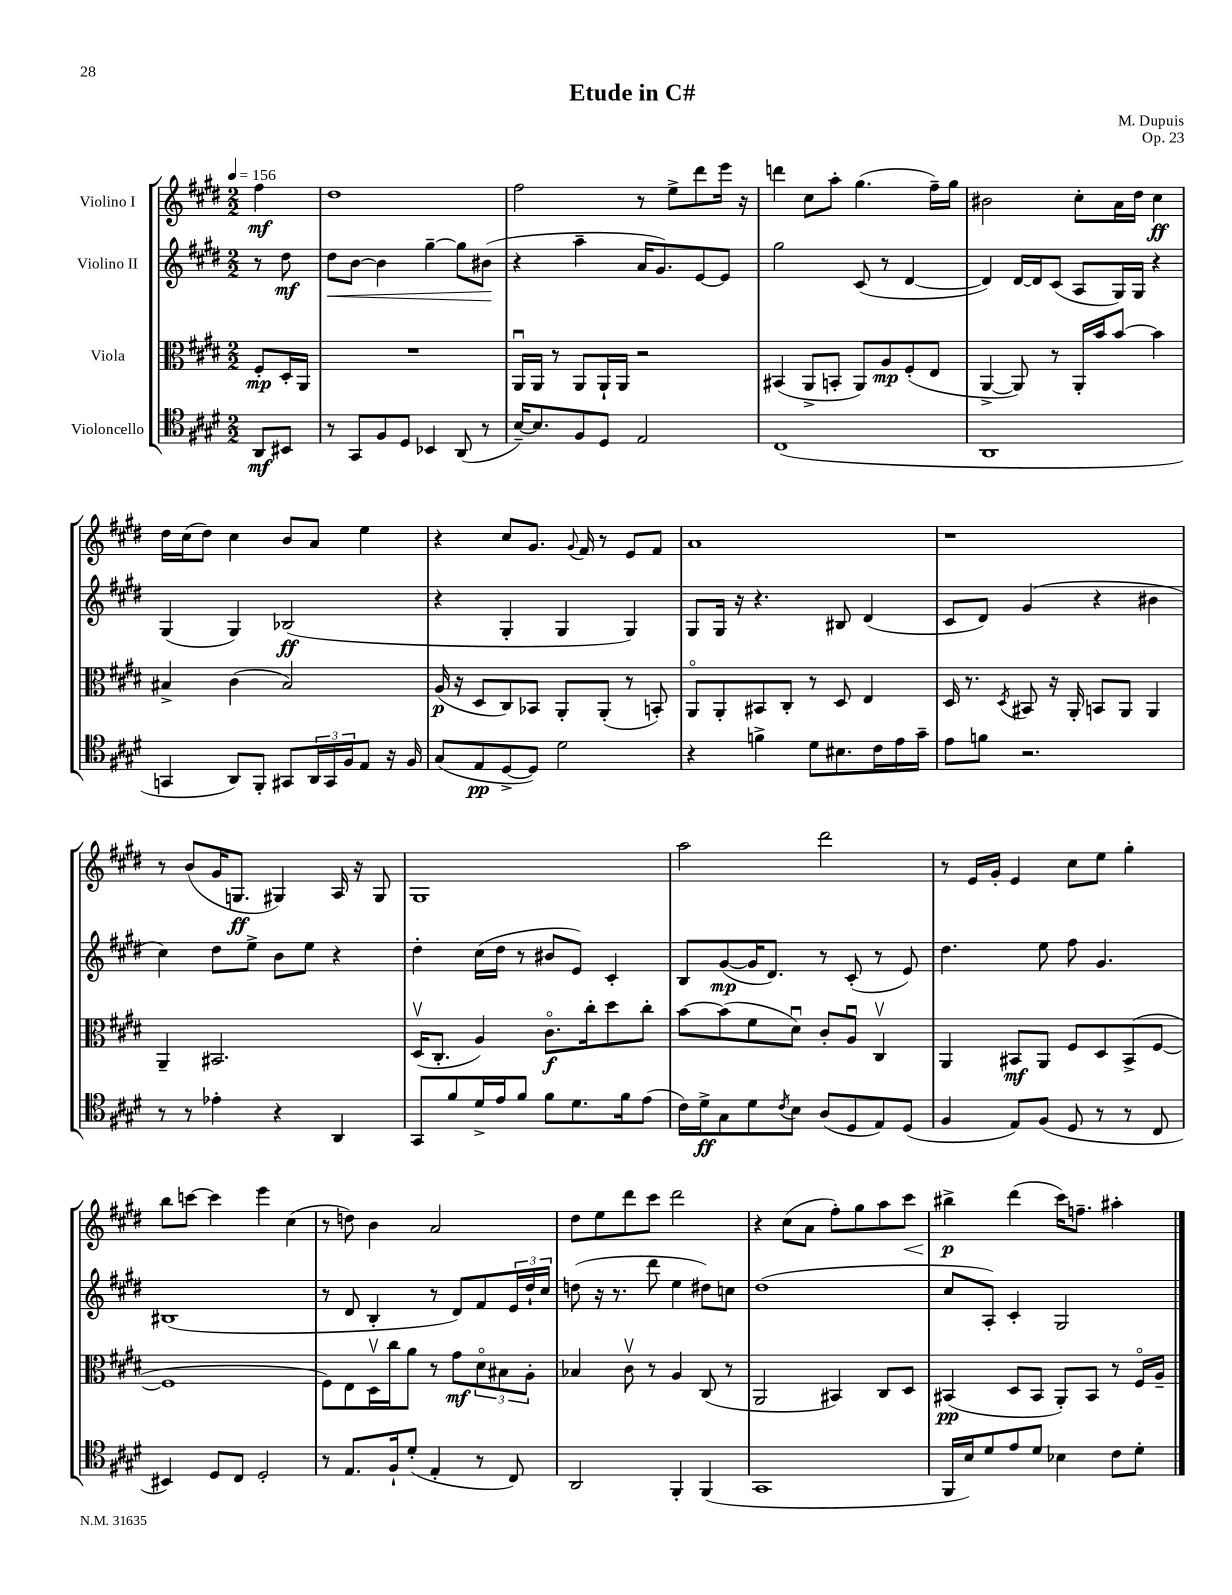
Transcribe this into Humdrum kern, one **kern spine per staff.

**kern	**dynam	**kern	**dynam	**kern	**dynam	**kern	**dynam
*part4	*part4	*part3	*part3	*part2	*part2	*part1	*part1
*staff4	*staff4	*staff3	*staff3	*staff2	*staff2	*staff1	*staff1
*I"Violoncello	*	*I"Viola	*	*I"Violino II	*	*I"Violino I	*
*clefC4	*	*clefC3	*	*clefG2	*	*clefG2	*
*k[f#c#g#d#]	*	*k[f#c#g#d#]	*	*k[f#c#g#d#]	*	*k[f#c#g#d#]	*
*M2/2	*	*M2/2	*	*M2/2	*	*M2/2	*
*MM156	*	*MM156	*	*MM156	*	*MM156	*
=	=	=	=	=	=	=	=
8AA/L	mf	8F#'/L	mp	8r	.	4ff#\	mf
8BB#X/J	.	16D#'/L	.	8dd#\	mf	.	.
.	.	16AA/JJ	.	.	.	.	.
=1	=1	=1	=1	=1	=1	=1	=1
!	!	!	!	!	!LO:HP:b	!	!
8r	.	1r	.	8dd#\L	<	1dd#	.
8GG#/L	.	.	.	[8b\J	.	.	.
8F#/	.	.	.	4b\]	.	.	.
8D#/J	.	.	.	.	.	.	.
4BB-X/	.	.	.	[4gg#~\	.	.	.
(8AA/	.	.	.	8gg#\L]	.	.	.
8r	.	.	.	(8b#X\J	.	.	.
.	.	.	.	.	[	.	.
=2	=2	=2	=2	=2	=2	=2	=2
[16B~/KL)	.	16AAu/LL	.	4r	.	2ff#\	.
8.B/]	.	16AA/JJ	.	.	.	.	.
.	.	8r	.	.	.	.	.
8F#/	.	8AA/L	.	4aa~\	.	.	.
8D#/J	.	16AA`/L	.	.	.	.	.
.	.	16AA/JJ	.	.	.	.	.
2E/	.	2r	.	16a/KL	.	8r	.
.	.	.	.	8.g#/)	.	.	.
.	.	.	.	.	.	8ee^\L	.
.	.	.	.	[8e/	.	8ddd#\	.
.	.	.	.	8e/J]	.	16eee\Jk	.
.	.	.	.	.	.	16r	.
=3	=3	=3	=3	=3	=3	=3	=3
(1C#	.	(4BB#X/	.	2gg#\	.	4dddn\	.
.	.	8AA^/L	.	.	.	8cc#\L	.
.	.	8BBn'/J	.	.	.	8aa'\J	.
.	.	8AA/L)	.	(8c#/	.	(4.gg#\	.
.	.	8A/	mp	8r	.	.	.
.	.	(8F#'/	.	[4d#/	.	.	.
.	.	8E/J	.	.	.	16ff#~\LL)	.
.	.	.	.	.	.	16gg#\JJ	.
=4	=4	=4	=4	=4	=4	=4	=4
1AA	.	[4AA^/	.	4d#/])	.	2b#X\	.
.	.	8AA/])	.	[16d#/LL	.	.	.
.	.	.	.	16d#/J]	.	.	.
.	.	8r	.	(8c#/J	.	.	.
.	.	16AA'/LL	.	8A/L	.	8cc#'\L	.
.	.	16b/J	.	.	.	.	.
.	.	[8b/J	.	16G#/L)	.	16a\L	.
.	.	.	.	16G#/JJ	.	16dd#\JJ	.
.	.	4b\]	.	4r	.	4cc#\	ff
!!LO:LB:g=z
=5	=5	=5	=5	=5	=5	=5	=5
4GGn/	.	4B#X^/	.	(4G#/	.	16dd#\LL	.
.	.	.	.	.	.	(16cc#\J	.
.	.	.	.	.	.	8dd#\J)	.
8AA/L)	.	(4c#\	.	4G#/)	.	4cc#\	.
8FF#'/J	.	.	.	.	.	.	.
8GG#X/L	.	2B#/)	.	(2B-X/	ff	8b/L	.
24AA/L	.	.	.	.	.	8a/J	.
24GG#/	.	.	.	.	.	.	.
24F#/J	.	.	.	.	.	.	.
8E/J	.	.	.	.	.	4ee\	.
16r	.	.	.	.	.	.	.
16F#/	.	.	.	.	.	.	.
=6	=6	=6	=6	=6	=6	=6	=6
(8G#/L	.	(16A/	p	4r	.	4r	.
.	.	16r	.	.	.	.	.
8E/	pp	8D#/L	.	.	.	.	.
[8D#^/	.	8C#/)	.	4G#'/	.	8cc#/L	.
8D#/J])	.	8BB-X/J	.	.	.	8.g#/J	.
2d#\	.	8AA'/L	.	4G#/	.	.	.
.	.	.	.	.	.	8qqg#/	.
.	.	.	.	.	.	16f#/	.
.	.	(8AA'/J	.	.	.	8r	.
.	.	8r	.	4G#/)	.	8e/L	.
.	.	8BBn'/)	.	.	.	8f#/J	.
=7	=7	=7	=7	=7	=7	=7	=7
4r	.	8AA/L	.	8G#/L	.	1a	.
.	.	8AA'/	.	16G#/Jk	.	.	.
.	.	.	.	16r	.	.	.
4fn^\	.	8BB#X/	.	4.r	.	.	.
.	.	8C#'/J	.	.	.	.	.
8d#\L	.	8r	.	.	.	.	.
8.B#X\	.	8D#/	.	8B#X/	.	.	.
.	.	4E/	.	(4d#/	.	.	.
16c#\L	.	.	.	.	.	.	.
16e\	.	.	.	.	.	.	.
16g#~\JJ	.	.	.	.	.	.	.
=8	=8	=8	=8	=8	=8	=8	=8
8e\L	.	16D#/	.	8c#/L	.	1r	.
.	.	8.r	.	.	.	.	.
8fn\J	.	.	.	8d#/J)	.	.	.
.	.	8qD#/	.	.	.	.	.
2.r	.	8BB#X/	.	(4g#/	.	.	.
.	.	16r	.	.	.	.	.
.	.	16AA'/	.	.	.	.	.
.	.	8BBn/L	.	4r	.	.	.
.	.	8AA/J	.	.	.	.	.
.	.	4AA/	.	4b#X\	.	.	.
!!LO:LB:g=z
=9	=9	=9	=9	=9	=9	=9	=9
8r	.	4AA~/	.	4cc#\)	.	8r	.
8r	.	.	.	.	.	(8b/L	.
4e-X'\	.	2.BB#X/	.	8dd#\L	.	16g#/K	.
.	.	.	.	.	.	8.Gn/J	ff
.	.	.	.	8ee^\J	.	.	.
4r	.	.	.	8b\L	.	4G#X/)	.
.	.	.	.	8ee\J	.	.	.
4AA/	.	.	.	4r	.	16A/	.
.	.	.	.	.	.	16r	.
.	.	.	.	.	.	8G#/	.
=10	=10	=10	=10	=10	=10	=10	=10
8GG#/L	.	(16D#v/KL	.	4dd#'\	.	1G#	.
.	.	8.C#'/J	.	.	.	.	.
8f#/	.	.	.	.	.	.	.
16d#^/L	.	4A/)	.	(16cc#\LL	.	.	.
16e/J	.	.	.	16dd#\JJ	.	.	.
8f#/J	.	.	.	8r	.	.	.
8f#\L	.	8.c#\L	f	8b#X/L	.	.	.
8.d#\	.	.	.	8e/J)	.	.	.
.	.	16cc#'\k	.	.	.	.	.
.	.	8dd#\	.	4c#'/	.	.	.
16f#\k	.	.	.	.	.	.	.
(8e\J	.	8cc#'\J	.	.	.	.	.
=11	=11	=11	=11	=11	=11	=11	=11
16c#\LL)	.	[8b\L	.	8B/L	.	2aa\	.
16d#^\J	ff	.	.	.	.	.	.
8G#\	.	(8b\]	.	([8g#/	mp	.	.
8d#\	.	8f#\	.	16g#/K]	.	.	.
.	.	.	.	8.d#/J)	.	.	.
8qc#/	.	.	.	.	.	.	.
8B\J	.	8d#u\J)	.	.	.	.	.
(8A/L	.	8c#'/L	.	8r	.	2ddd#\	.
8D#/	.	8Au/J	.	(8c#'/	.	.	.
8E/)	.	4C#v/	.	8r	.	.	.
(8D#/J	.	.	.	8e/)	.	.	.
=12	=12	=12	=12	=12	=12	=12	=12
4F#/	.	4AA/	.	4.dd#\	.	8r	.
.	.	.	.	.	.	16e/LL	.
.	.	.	.	.	.	16g#'/JJ	.
8E/L)	.	8BB#X/L	mf	.	.	4e/	.
(8F#/J	.	8AA/J	.	8ee\	.	.	.
8D#/	.	8F#/L	.	8ff#\	.	8cc#\L	.
8r	.	8D#/	.	4.g#/	.	8ee\J	.
8r	.	(8BB#^/	.	.	.	4gg#'\	.
8C#/	.	[8F#/J	.	.	.	.	.
!!LO:LB:g=z
=13	=13	=13	=13	=13	=13	=13	=13
4BB#X/)	.	1F#]	.	(1B#X	.	8bb\L	.
.	.	.	.	.	.	[8cccn\J	.
8D#/L	.	.	.	.	.	4ccc\]	.
8C#/J	.	.	.	.	.	.	.
2D#'/	.	.	.	.	.	4eee\	.
.	.	.	.	.	.	(4cc#\	.
=14	=14	=14	=14	=14	=14	=14	=14
8r	.	8F#\L)	.	8r	.	8r	.
8.E/L	.	8E\	.	8d#/	.	8ddn\)	.
.	.	16D#v\L	.	4B'/	.	4b\	.
16F#`/k	.	16cc#\J	.	.	.	.	.
(8d#'/J	.	8a\J	.	.	.	.	.
4E'/	.	8r	.	8r	.	2a/	.
.	.	8g#\L	mf	8d#/L)	.	.	.
8r	.	12d#\	.	8f#/	.	.	.
.	.	12B#X\	.	.	.	.	.
8C#/)	.	.	.	24e/L	.	.	.
.	.	12A'\J	.	24dd#`/	.	.	.
.	.	.	.	24cc#/JJ	.	.	.
=15	=15	=15	=15	=15	=15	=15	=15
2AA/	.	4B-X/	.	(8ddn\	.	8dd#\L	.
.	.	.	.	16r	.	8ee\	.
.	.	.	.	8.r	.	.	.
.	.	8c#v\	.	.	.	8ddd#\	.
.	.	8r	.	8ddd#\	.	8ccc#\J	.
4FF#'/	.	4A/	.	4ee\	.	2ddd#\	.
(4FF#/	.	(8C#/	.	8dd#X\L)	.	.	.
.	.	8r	.	8ccn\J	.	.	.
=16	=16	=16	=16	=16	=16	=16	=16
1GG#	.	2AA/	.	(1dd#	.	4r	.
.	.	.	.	.	.	(8cc#\L	.
.	.	.	.	.	.	8a\J	.
.	.	4BB#X/)	.	.	.	8ff#'\L)	.
.	.	.	.	.	.	8gg#\	.
.	.	8C#/L	.	.	.	8aa\	.
!	!	!	!	!	!	!	!LO:HP:b
.	.	8D#/J	.	.	.	8ccc#\J	<
=17	=17	=17	=17	=17	=17	=17	=17
16FF#/LL	.	(4BB#X/	pp	8cc#/L	.	4bb#X^\	p
16B/J)	.	.	.	.	.	.	.
8d#/	.	.	.	8A'/J)	.	.	.
8e/	.	8D#/L	.	4c#'/	.	(4ddd#\	[
8d#/J	.	8BB#/J	.	.	.	.	.
4B-X\	.	8AA'/L)	.	2G#/	.	16ccc#\KL)	.
.	.	.	.	.	.	8.ffn~\J	.
.	.	8BB#/J	.	.	.	.	.
8c#\L	.	8r	.	.	.	4aa#X'\	.
8d#'\J	.	16F#/LL	.	.	.	.	.
.	.	16A~/JJ	.	.	.	.	.
==	==	==	==	==	==	==	==
*-	*-	*-	*-	*-	*-	*-	*-
